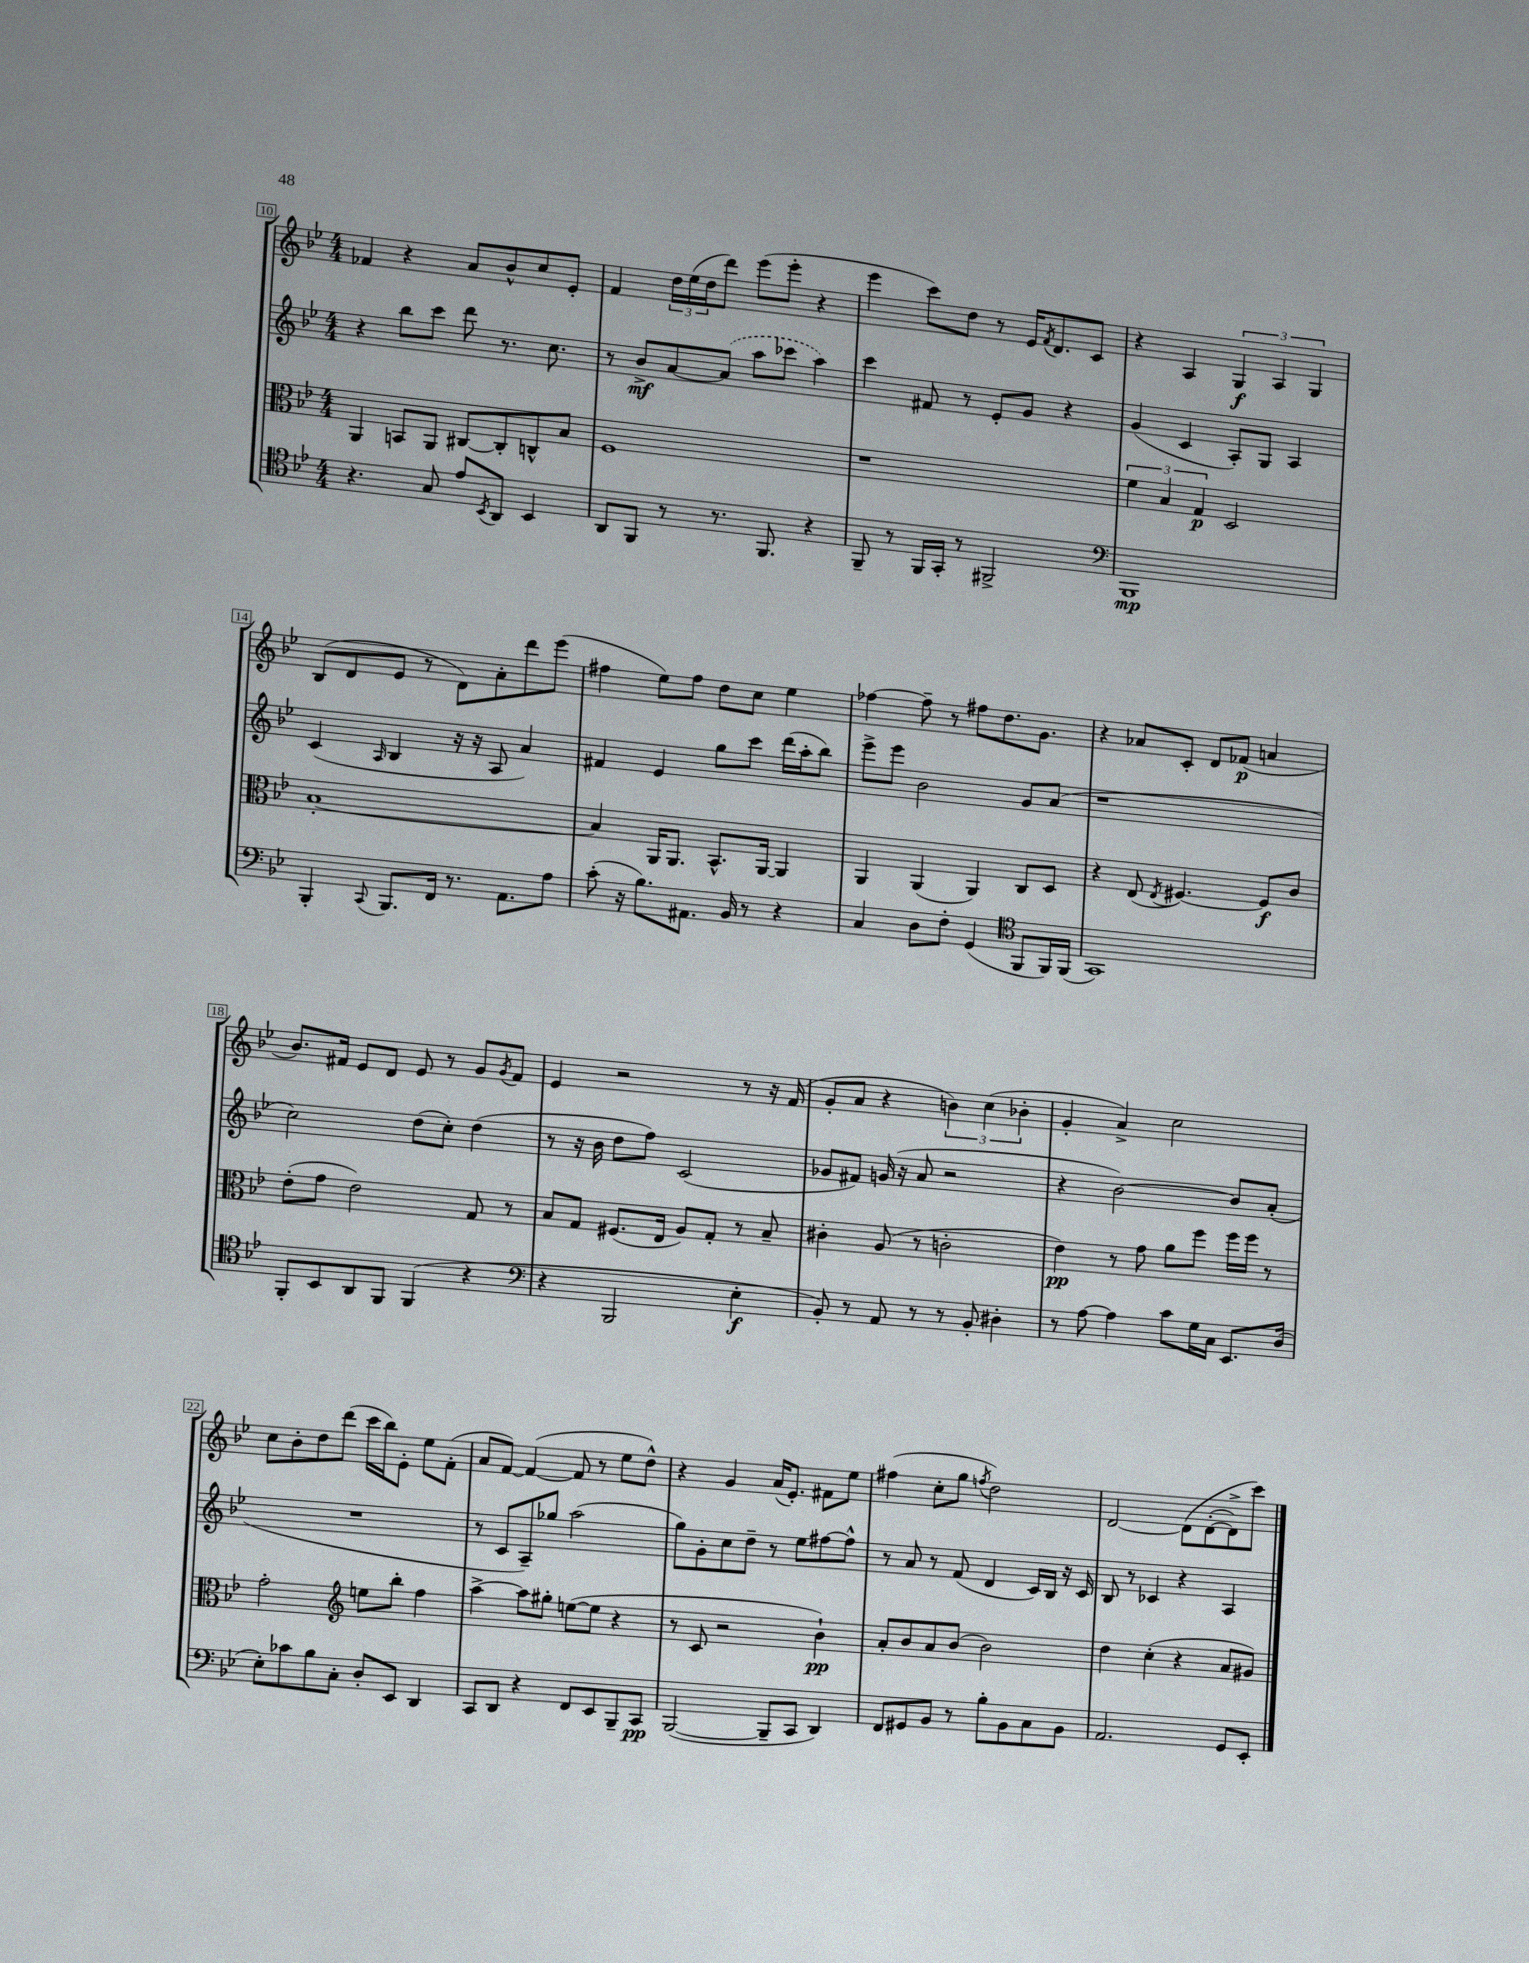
<<
\new StaffGroup <<
\new Staff = "s0" {
    \clef treble \key bes \major \numericTimeSignature \time 4/4
    fes'4 r4 a'8 bes'8-^ c''8 ees'8-. |
    f'4 \tuplet 3/2 { d''16 ees''16( d''16 } d'''8) ees'''8( ees'''8-. r4 |
    ees'''4 c'''8) d''8 r8 ees'16 \acciaccatura { f'8 } d'8. c'8 |
    r4 a4 \tuplet 3/2 { g4\f a4 g4 } |
    bes8( d'8 ees'8 r8 d'8) a'8-. d'''8 ees'''8( |
    fis''4 ees''8) fis''8 d''8 c''8 ees''4 |
    fes''4~ fes''8-- r8 fis''8 d''8. g'8. |
    r4 aes'8 c'8-. d'8 fes'8\p( a'4 |
    bes'8.) fis'16 ees'8 d'8 ees'8 r8 g'8 \acciaccatura { g'8 } fis'8 |
    ees'4 r2 r8 r16 f'16( |
    g'8-. a'8 r4 \tuplet 3/2 { b'4) c''4( bes'4-. } |
    g'4-. a'4->) c''2 |
    c''8 bes'8-. d''8 d'''8( c'''16 bes''16) ees'8-. ees''8 f'8-.( |
    a'8 f'8~) f'4~( f'8 r8 ees''8 d''8-^) |
    r4 g'4 a'16( ees'8.-.) fis'8 ees''8 |
    fis''4( c''8-. g''8 \acciaccatura { f''8 } d''2) |
    d'2~ d'8\( d'8~-.( d'8->) c'''8\) \bar "|." |
}
\new Staff = "s1" {
    \clef treble \key bes \major \numericTimeSignature \time 4/4
    r4 bes''8 c'''8 d'''8 r8. c''8. |
    r8 bes'8->\mf a'8~ \once \slurDashed a'8( a''8 ces'''8 a''4) |
    c'''4 fis'8 r8 ees'8-. g'8 r4 |
    g'4( c'4 a8-.) g8 a4 |
    c'4( \grace { a16 } bes4 r16 r16 a8 a'4) |
    fis'4 ees'4 g''8 c'''8 d'''16( a''16-. bes''8) |
    ees'''8-> ees'''8 bes'2 g'8 a'8( |
    r1 |
    c''2) d''8( c''8-.) d''4( |
    r8 r16 bes'16 d''8 f''8) c'2( |
    ges'8 fis'8) g'16( r16 a'8 r2 |
    r4 bes'2~) bes'8 a'8-.( |
    R1 |
    r8 c'8 a8--) ges''8 a''2( |
    g''8) g'8-. c''8 d''8-- r8 ees''8 fis''8~ fis''8-^ |
    r8 a'8 r8 f'8( d'4 c'16) bes16 r16 c'16 |
    bes8 r8 ces'4 r4 a4 \bar "|." |
}
\new Staff = "s2" {
    \clef alto \key bes \major \numericTimeSignature \time 4/4
    a,4 b,8 a,8 cis8~ cis8-. c8-^ bes8 |
    f1 |
    r1 |
    \tuplet 3/2 { f'4 bes4 g4\p } d2 |
    bes1~-. |
    bes4 a,16 a,8. bes,8.-^ a,16~ a,4 |
    a,4 a,4( a,4) c8 d8 |
    r4 ees8( \acciaccatura { ees8 } fis4.~) fis8\f c'8 |
    ees'8-.( g'8 ees'2) g8 r8 |
    bes8 g8 fis8.( ees16 a8) g8-. r8 bes8-- |
    cis'4-. a8( r8 c'2-. |
    ees'4\pp) r8 g'8 a'8 f''8 f''16 f''16 r8 |
    g'2-. \clef treble e''8 bes''8-. f''4 |
    a''4~-> a''8 gis''8-. e''8~( e''8 r4 |
    r8 c'8 r2 bes'4-!\pp) |
    a'8-. bes'8 a'8 bes'8( bes'2) |
    d''4 c''4-.( r4 a'8 gis'8) \bar "|." |
}
\new Staff = "s3" {
    \clef tenor \key bes \major \numericTimeSignature \time 4/4
    r4. g8 ees'8 \acciaccatura { bes,8 } a,8 bes,4 |
    a,8 f,8 r8 r8. f,8. r4 |
    f,8-- r8 f,16 g,16-. r8 fis,2-> |
    \clef bass bes,,1\mp |
    bes,,4-. \appoggiatura { c,8 } bes,,8. f,16 r8. a,8. a8 |
    c'8-.( r16 bes8.) ais,8. bes,16 r8 r4 |
    c4 d8 f8-. g,4( \clef tenor f,8 f,16) f,16( |
    g,1) |
    f,8-. bes,8 a,8 f,8 f,4( r4 |
    \clef bass r4 bes,,2 ees4-.\f |
    bes,8-.) r8 a,8 r8 r8 bes,8-. dis4-. |
    r8 a8~ a4 c'8 g16 c16 ees,8. d16( |
    ees8-.) ces'8 bes8 c8-. d8-. ees,8 d,4 |
    c,8 d,8 r4 f,8 ees,8 bes,,8-- c,8\pp |
    bes,,2~( bes,,8-- c,8 d,4) |
    f,8 gis,8 bes,8 r8 bes8-. bes,8 c8 bes,8 |
    a,2. g,8 ees,8-. \bar "|." |
}
>>
>>
\layout { \context { \Score currentBarNumber = #10 \override BarNumber.stencil = #(make-stencil-boxer 0.1 0.3 ly:text-interface::print) } }
